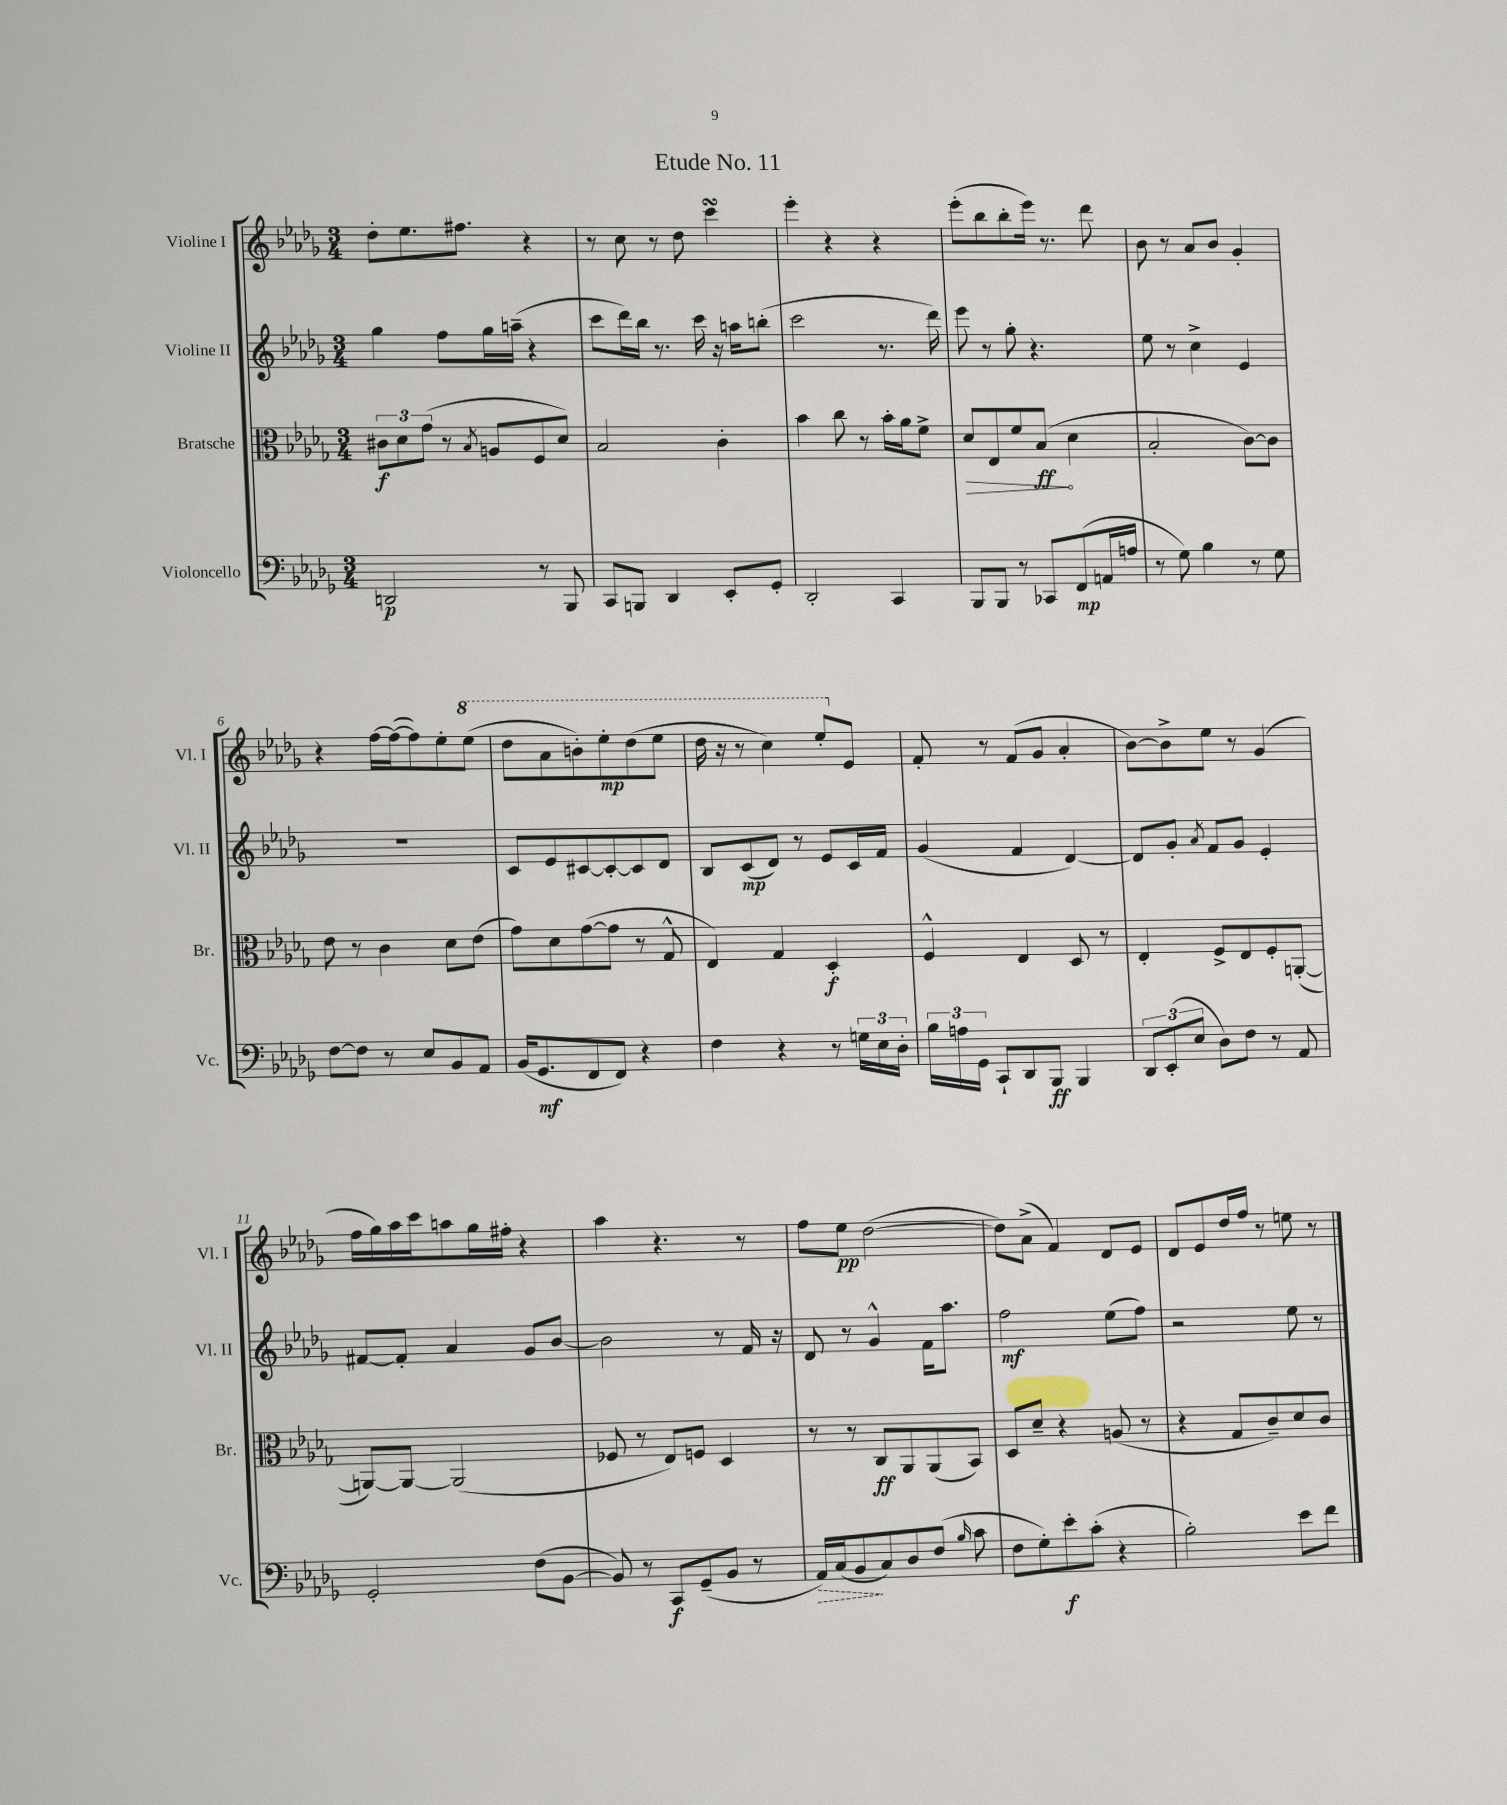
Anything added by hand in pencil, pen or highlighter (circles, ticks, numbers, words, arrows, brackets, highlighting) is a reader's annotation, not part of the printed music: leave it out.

**kern	**kern	**kern	**kern
*staff4	*staff3	*staff2	*staff1
*clefF4	*clefC3	*clefG2	*clefG2
*k[b-e-a-d-g-]	*k[b-e-a-d-g-]	*k[b-e-a-d-g-]	*k[b-e-a-d-g-]
*M3/4	*M3/4	*M3/4	*M3/4
2DD	12c#	4gg-	8dd-'
.	12d-	.	.
.	.	.	8.ee-
.	(12g-	.	.
.	8r	8ff	.
.	.	.	8.ff#
.	8qB-	.	.
.	8A	16gg-	.
.	.	(16aa~	.
8r	8F	4r	4r
8BBB-	8d-)	.	.
=	=	=	=
8CC	2B-	8ccc	8r
8BBB	.	16ddd-)	8cc
.	.	16bb-	.
4DD-	.	8.r	8r
.	.	.	8dd-
.	.	16ccc	.
8EE-'	4c'	16r	4ccc
.	.	16aa	.
8GG-'	.	(8bb'	.
=	=	=	=
2DD-'	4b-	2ccc	4eee-'
.	8cc	.	4r
.	8r	.	.
4CC	16b-'	8.r	4r
.	16a-	.	.
.	8f^	.	.
.	.	16ddd-)	.
=	=	=	=
8BBB-	8d-	8eee-	(8eee-'
8BBB-	8E-	8r	8bb-
8r	8f	8gg-'	8bb-'
8CC-	(8B-	4.r	16eee-)
.	.	.	8.r
(8FF	4d-	.	.
16AA	.	.	8ddd-
16A	.	.	.
=	=	=	=
8r	2B-'	8ee-	8b-
8G-)	.	8r	8r
4B-	.	4cc^	8a-
.	.	.	8b-
8r	[8c)	4e-	4g-'
8G-	8c]	.	.
=	=	=	=
[8F	8e-	2.r	4r
8F]	8r	.	.
8r	4c	.	[16ff
.	.	.	(16ff_
8E-	.	.	8ff])
8BB-	8d-	.	8ee-'
8AA-	(8e-	.	(8eee-
=	=	=	=
(16BB-	8g-)	8c	8ddd-
8.GG-	.	.	.
.	8d-	8e-	8aa-
8FF	([8g-	[8c#	8bb')
8FF)	8g-]	8c#'_	8eee-'
4r	8r	8c#]	(8ddd-
.	8G-^^	8d-	8eee-
=	=	=	=
4F	4E-)	8B-	16ddd-
.	.	.	16r
.	.	(8c	8r
4r	4G-	8d-)	4ccc)
.	.	8r	.
8r	4D-'	8e-	8eee-'
24G	.	16c	8e-
24E-	.	.	.
.	.	16f	.
24D-'	.	.	.
=	=	=	=
24B-	4F^^	(4g-	8f'
24A	.	.	.
24GG-	.	.	.
8CC`	.	.	8r
8DD-	4E-	4f	(8f
8BBB-	.	.	8g-
4BBB-	8D-	[4d-)	4a-'
.	8r	.	.
=	=	=	=
12DD-	4E-'	8d-]	[8b-)
(12EE-'	.	.	.
.	.	8g-'	8b-^]
12E-	.	.	.
.	.	8qa-	.
8D-)	8F^	8f	8ee-
8F	8E-	8g-	8r
8r	8F'	4e-'	(4g-
8AA-	([8AA'	.	.
=	=	=	=
2GG-'	8AA_)	[8f#	16ff
.	.	.	16gg-)
.	8AA_	8f#']	16aa-
.	.	.	16ccc
.	(2AA]	4a-	8aa
.	.	.	16gg-
.	.	.	16ff#'
(8F	.	8g-	4r
[8BB-	.	[8b-	.
=	=	=	=
8BB-])	8F-	2b-]	4aa-
8r	8r	.	.
8CC	8E-)	.	4.r
(8GG-~	8F	.	.
8BB-	4D-	8r	.
8r	.	16f	8r
.	.	16r	.
=	=	=	=
16AA-)	8r	8d-	8ff
(16C	.	.	.
8BB-	8r	8r	8ee-
8C)	8C	4g-^^	([2dd-
8D-	8AA-	.	.
(8F	(8AA-	16f	.
.	.	8.aa-	.
16qqB-	.	.	.
8c	8BB-)	.	.
=	=	=	=
8F	8D-	2ff	8dd-])
8G-')	8d-~	.	(8a-^
8e-'	4r	.	4f)
(8c'	.	.	.
4r	(8A	(8ee-	8d-
.	8r	8ff)	8e-
=	=	=	=
2B-')	4r	2r	8d-
.	.	.	8e-
.	8G-	.	16dd-
.	.	.	16ff
.	8c~)	.	8r
8e-	8d-	8ee-	8ee
8f	8c	8r	8r
==	==	==	==
*-	*-	*-	*-
